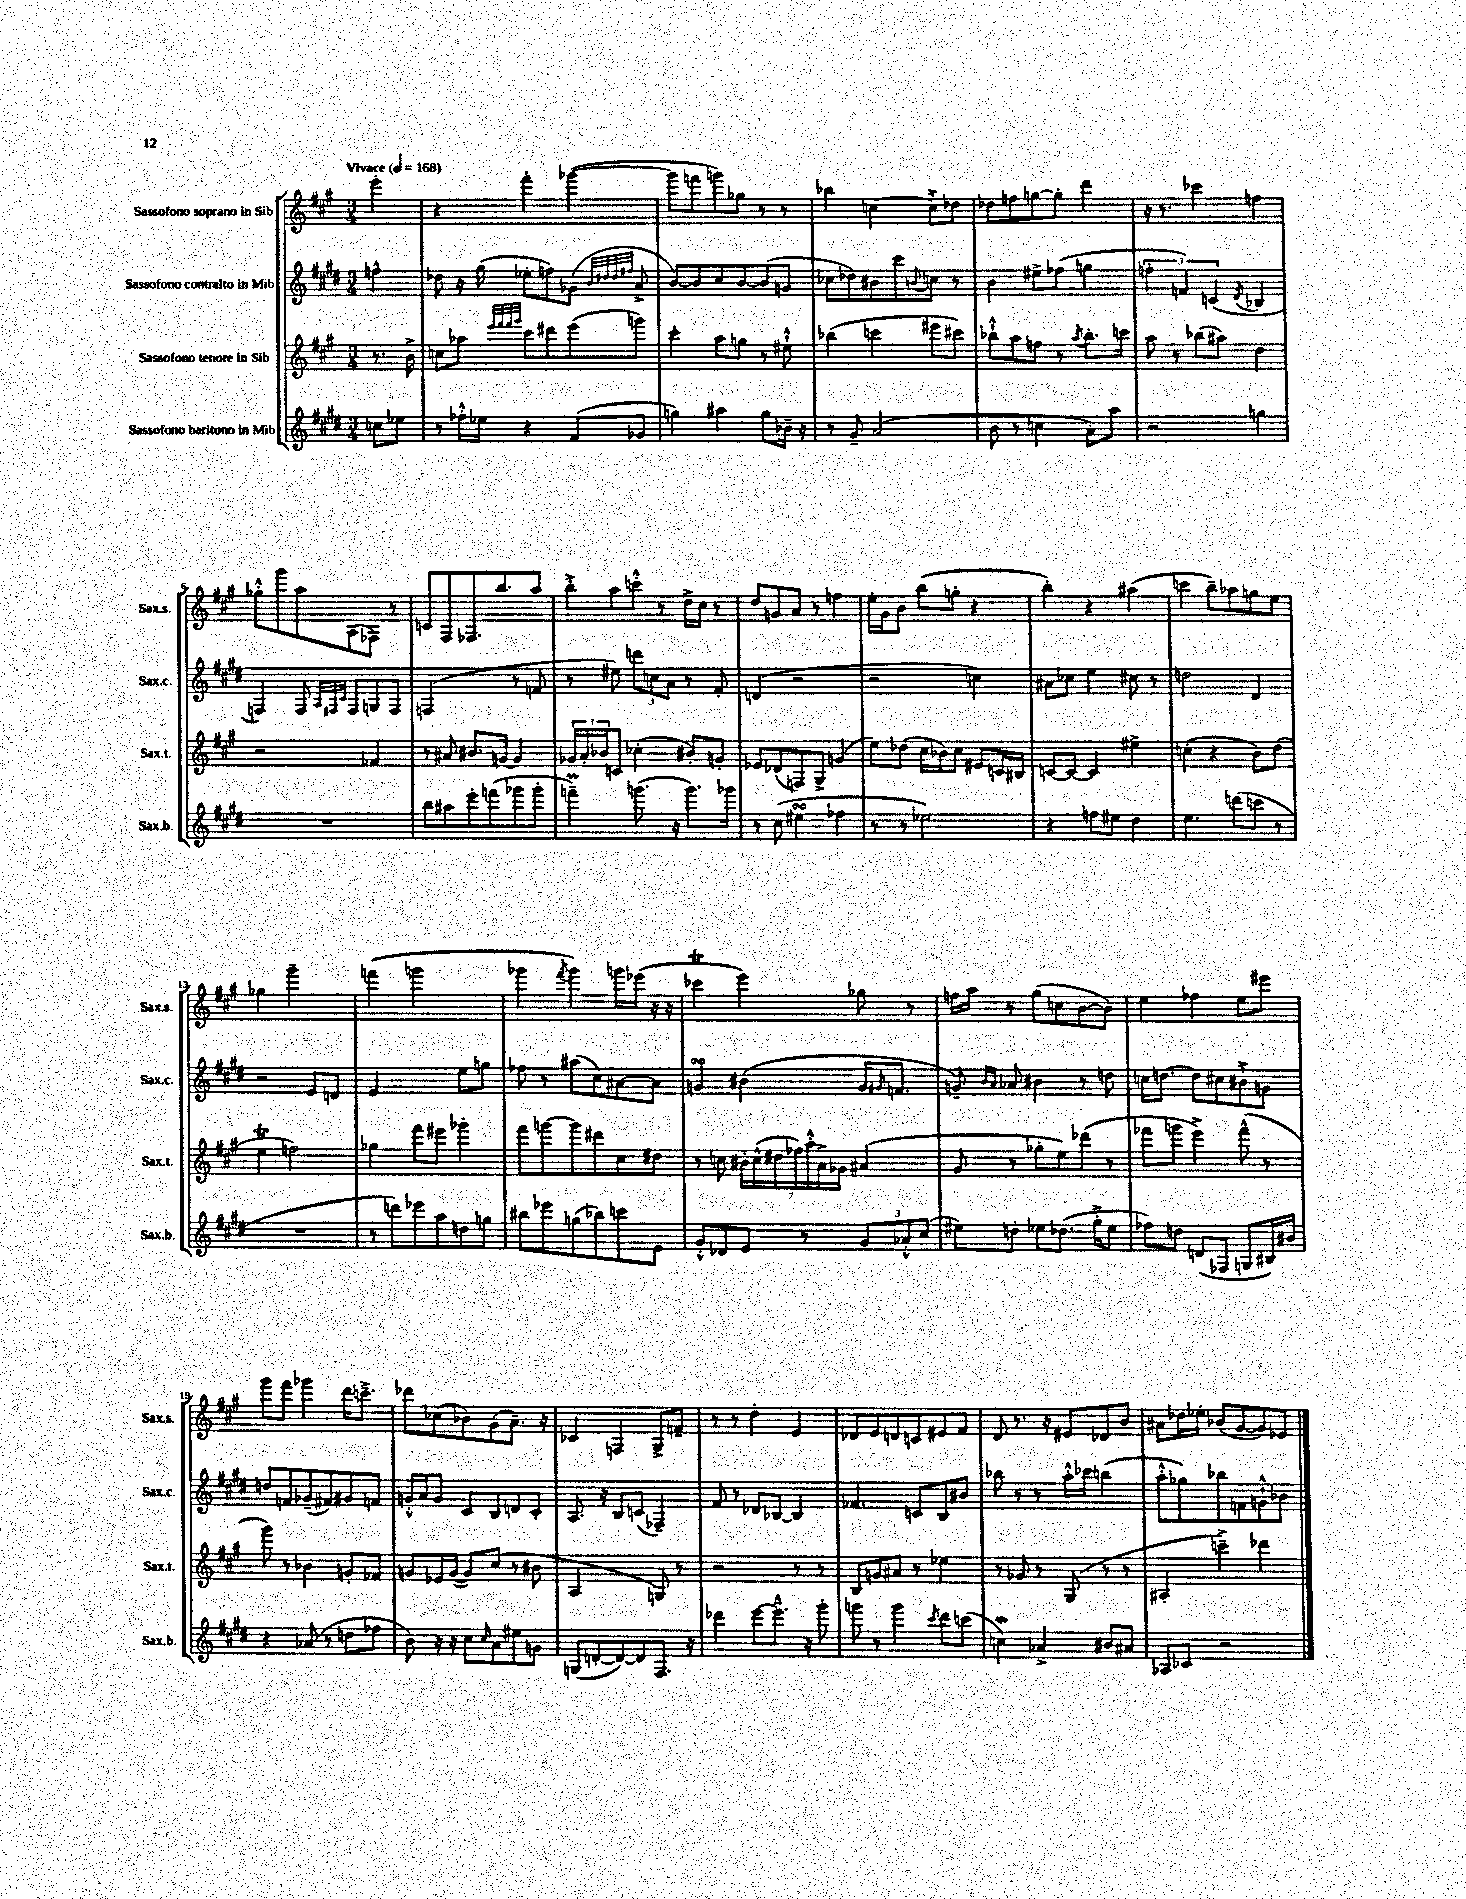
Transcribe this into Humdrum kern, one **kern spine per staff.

**kern	**kern	**kern	**kern
*part4	*part3	*part2	*part1
*staff4	*staff3	*staff2	*staff1
*I"Sassofono baritono in Mib	*I"Sassofono tenore in Sib	*I"Sassofono contralto in Mib	*I"Sassofono soprano in Sib
*I'Sax.b.	*I'Sax.t.	*I'Sax.c.	*I'Sax.s.
*clefG2	*clefG2	*clefG2	*clefG2
*k[f#c#g#d#]	*k[f#c#g#]	*k[f#c#g#d#]	*k[f#c#g#]
*M3/4	*M3/4	*M3/4	*M3/4
*MM168	*MM168	*MM168	*MM168
=	=	=	=
!	!	!	!LO:TX:a:B:t=Vivace
8ccn\L	8.r	4ffn^^\	4eee'\
8ee-X\J	.	.	.
.	16b^\	.	.
=1	=1	=1	=1
8r	8ccn\L	8dd-X\	4r
16ff-X'^^\LL	8aa-X\J	16r	.
16ee-X\JJ	.	(16gg#\	.
.	32qqeee/LLL	.	.
.	32qqfff#/	.	.
.	32qqfff#/	.	.
.	32qqggg#/JJJ	.	.
4r	8ccc#\L	8ee-X'\L	4fff#'\
.	8ddd#X\	8ffn\)	.
(8f#/L	(8eee\	(8g-X\J	([4ggg-X\
.	.	32qqb/LLL	.
.	.	32qqdd#X/	.
.	.	32qqdd#/	.
.	.	32qqff#X/JJJ	.
8g-X/J	8gggn\J)	8a^/	.
=2	=2	=2	=2
4ggn\)	4ccc#'\	[8b/L)	8ggg-\L]
.	.	8b/]	8fffn\
4aa#X\	8aa\L	8cc#/	8gggn\)
.	8ggn\J	[8b/	8gg-X\J
8gg\L	8r	(8b/]	8r
16b-X~\Jk	8ee#X`^^\	8gn/J	8r
16r	.	.	.
=3	=3	=3	=3
8r	(4bb-X\	8cc-X\L	4bb-X\
8g#~/	.	8dd-X\)	.
(2a/	4cccn\	8b#X\	[4ccn\
.	.	8ccc#\	.
.	.	8qqbn/	.
.	8eee#X\L	8ccn\J	8cc'^\L]
.	8ccc#X\J)	8r	8dd-X\J
=4	=4	=4	=4
8b\	8bb-X`^^\L	4b\	8dd-X\L
8r	8aa\	.	8ffn\
4ccn\	8ffn\J	8ee#X^\L	[8ggn\
.	8r	(8ff-X\J	8gg'\J]
.	8qaa/	.	.
8a'\L)	8.bb-'\L	4ggn\	4ddd\
8aa\J	.	.	.
.	16cccn\Jk	.	.
=5	=5	=5	=5
2r	8aa\	6ffn'\	16r
.	.	.	8.r
.	8r	.	.
.	.	6fn/)	.
.	(8bb-X\L	.	4ccc-X\
.	.	(6cn/	.
.	8aa#X\J)	.	.
.	.	8qd#/	.
4ggn\	4dd\	4B-X/	4ffn\
!!LO:LB:g=z
=6	=6	=6	=6
2.r	2r	4Fn/)	8gg-X'^^\L
.	.	.	8ggg#\
.	.	8F/	8aa\
.	.	32qqA/LLL	.
.	.	32qqF#X/	.
.	.	32qqc#/JJJ	.
.	.	8F#/L	(8A\
.	4f-X/	8Gn/	8F-X\J)
.	.	8F#/J	8r
=7	=7	=7	=7
8bb\L	8r	(2Fn/	8cn/L
8aa#X\	8a#X/	.	8F#/
8eee'\	8.b#X/L	.	8.F-X/
(8fffn\	.	.	.
.	[16gn/Jk	.	8.bb/
8ggg-X\	4g/]	8r	.
8ggg-'\J	.	8fn/	8aa/J
=8	=8	=8	=8
4fffnM~\)	24g-X/LL	8r	8bb'^\L
.	24a'/	.	.
.	24b-X/J	.	.
.	8cn/J	8ee#X\)	8aa\
(8.gggn\	(4cc-X'\	12dddn\L	8cccn'^^\J
.	.	12ccn\	.
.	.	.	8r
.	.	12a\J	.
16r	.	.	.
8.ggg\L)	8b#X'/L)	8r	16dd^\LL
.	.	.	16cc#\JJ
.	8gn'/J	8f#'/	8r
16ggg-X\Jk	.	.	.
=9	=9	=9	=9
8r	8e-X/L	(4dn/	8dd/L
(8cc#\	(8d-X/	.	8gn/
4ee#XsSsS\	8Fn/)	2r	8a/J
.	8G#^/J	.	8r
4ff-X\	(4gn/	.	4ffn\
=10	=10	=10	=10
8r	8ee\L)	2r	16ee'\LL
.	.	.	16g#\J
8r	(8dd-X\J	.	8b\J
2ee-X\)	16cc#\LL	.	(8bb\L
.	16b-X\J)	.	.
.	8cc#\J	.	8ggn'\J
.	8e#X/L	4ccn\)	4r
.	16cn/L	.	.
.	16B#X/JJ	.	.
=11	=11	=11	=11
4r	[8cn/L	8a#X\L	4bb'\)
.	8c/J_	8cc-X\J	.
8ffn\L	4c/]	4ee\	4r
8ee#X\J	.	.	.
4dd#\	4ee#X^\	8cc#X\	(4aa#X\
.	.	8r	.
=12	=12	=12	=12
4.ee\	(4ccn'\	2ddn\	4cccn\
.	4r	.	8bb~\L)
(8dddn\L	.	.	8aa-X\
8cccn\J	8b\L)	4d#/	8ggn\
8r	(8dd\J	.	8ee\J
!!LO:LB:g=z
=13	=13	=13	=13
2.r	4eeT\	2r	4gg-X\
.	2ffn\)	.	2ggg#~\
.	.	8e/L	.
.	.	8dn/J	.
=14	=14	=14	=14
8r	4gg-X\	2e/	(4fffn\
8dddn\L)	.	.	.
8eee-X\	8fff#\L	.	2gggn\
8aa\	8eee#X\J	.	.
8ddn\	4ggg-X'\	8ee\L	.
8ggn\J	.	8ggn\J	.
=15	=15	=15	=15
8bb#X\L	8fff#\L	8ff-X\	4ggg-X\
8eee-X\	[8gggn\	8r	.
.	.	.	8qfff#/
(8ggn\	8ggg\]	(8aa#X\L	4ggg-\)
8bb-X\)	8ddd#X\	8cc#\)	.
8cccn\	8cc#\	[8a#X\	16gggn\LL
.	.	.	(16eee-X\JJ
8e\J	8dd#X\J	8a#\J]	16r
.	.	.	16r
=16	=16	=16	=16
8g#'^^/L	8r	4gnsSSs/	4ccc-XT\
8d-X/	8ccn\	.	.
8e/J	28b#X'\LL	(4b#X\	4eee\)
.	(28cc^^\	.	.
.	28dd#X\	.	.
.	28ff-X\)	.	.
8r	.	.	.
.	28aa'^^\	.	.
.	28a^\	.	.
.	28g-X\JJ	.	.
12g#/L	(4a#X/	16g/KL	8gg-X\
.	.	16qqg#X/	.
.	.	8.fn/J	.
12a-X'^^/	.	.	.
.	.	.	8r
(12cc#/J	.	.	.
=17	=17	=17	=17
8ee#X\L)	8g#/	8gn~/)	16ffn\LL
.	.	.	16aa\JJ
.	.	16qqb/LL	.
.	.	16qqa/JJ	.
8ddn'\J	8r	8a-X/	8r
8ee-X\L	8gg-X'\L	4b#X\	(8gg#\L
(8.dd-X\J	8ee\)	.	8ccn\
.	(8ddd-X\J	8r	[8b\
16gg#'^\KL	.	.	.
8ee-\J	8r	8ddn\	8b\J])
=18	=18	=18	=18
8ff-X\L)	8fff-X\L	16ccn\KL	4ee\
.	.	[8.ddn\J	.
8ddn\J	8gggn\J	.	.
(8dn/L	4eee^\)	8dd\L]	4ff-X\
8F-X/J	.	8cc#X\	.
8Gn/L	(8fff-^^\	8b#X`^\	8ee\L
16B#X/L)	8r	8gn\J	8eee#X\J
16b#X/JJ	.	.	.
!!LO:LB:g=z
=19	=19	=19	=19
4r	8ggg#\)	8ddn/L	8ggg#\L
.	8r	8fn/	8fff#\J
(8a-X/	4b-X\	(8g-X~/	4ggg-X\
8r	.	8f#X/)	.
8ddn\L	8gn'/L	8g#X/	16ddd\KL
.	.	.	8.cccn~^\J
8ff-X\J	8f-X/J	8fn/J	.
=20	=20	=20	=20
8b\)	8gn/L	16gn'^^/LL	8ddd-X\L
.	.	16a/J	.
16r	16e-X/L	8g/J	(8cc-X\
16r	([16g/JJ	.	.
8cc#\L	8g/L])	8c#/L	8b-X\)
16qqcc#/	.	.	.
8a\	(8cc#/J	8B/	(8g#\
8ee#X\	8r	8dn/	8.a~\J)
8gn\J	8b#X\	8c#'/J	.
.	.	.	16r
=21	=21	=21	=21
(8Gn/L	2A/	8.A/	4c-X/
[8dn'/	.	.	.
.	.	16r	.
8d/_)	.	8B/L	4Fn/
8d/]	.	(8cn/J	.
8.F#/J	8Gn/)	4F-X~/)	8G#^/L
.	8r	.	8fn~/J
16r	.	.	.
=22	=22	=22	=22
4ddd-X\	2r	8f#/	8r
.	.	8r	8r
[8eee\L	.	8d-X/L	4dd'\
8.eee~^^\J]	.	[8B-X/J	.
.	8r	4B-/]	4e/
16r	.	.	.
8ggg#'\	8r	.	.
=23	=23	=23	=23
8gggn\	8B/L	4.f-X/	8d-X/L
8r	8gn/	.	8e/
4ggg\	8a#X/J	.	8dn/
.	8r	8cn/L	8cn/
8qccc#/	.	.	.
8ddd#\L	4ee-X\	8B/	8e#X/
(8cccn\J	.	8b#X/J	8f#/J
=24	=24	=24	=24
4ccnw\)	8r	8bb-X\	8d/
.	8g-X/	8r	8.r
4a-X^/	8r	8r	.
.	.	.	16r
.	(8G#/	16aa'^^\LL	8e#X/L
.	.	16ccc-X\JJ	.
8b#X/L	8r	(4bbn\	8d-X/
8a#X/J	8r	.	8b/J
=25	=25	=25	=25
8A-X/L	4A#X'/	8aa'^^\L	8a#X\L
8c-X/J	.	8gg-X\)	16dd-X\L
.	.	.	16ee-X'\JJ
2r	4cccn~^\)	8bb-X\	(8b-X/L
.	.	8fn\	[8g#/
.	4ddd-X\	8gn`^^\	8g#/])
.	.	8b-X\J	8e-X/J
==	==	==	==
*-	*-	*-	*-
